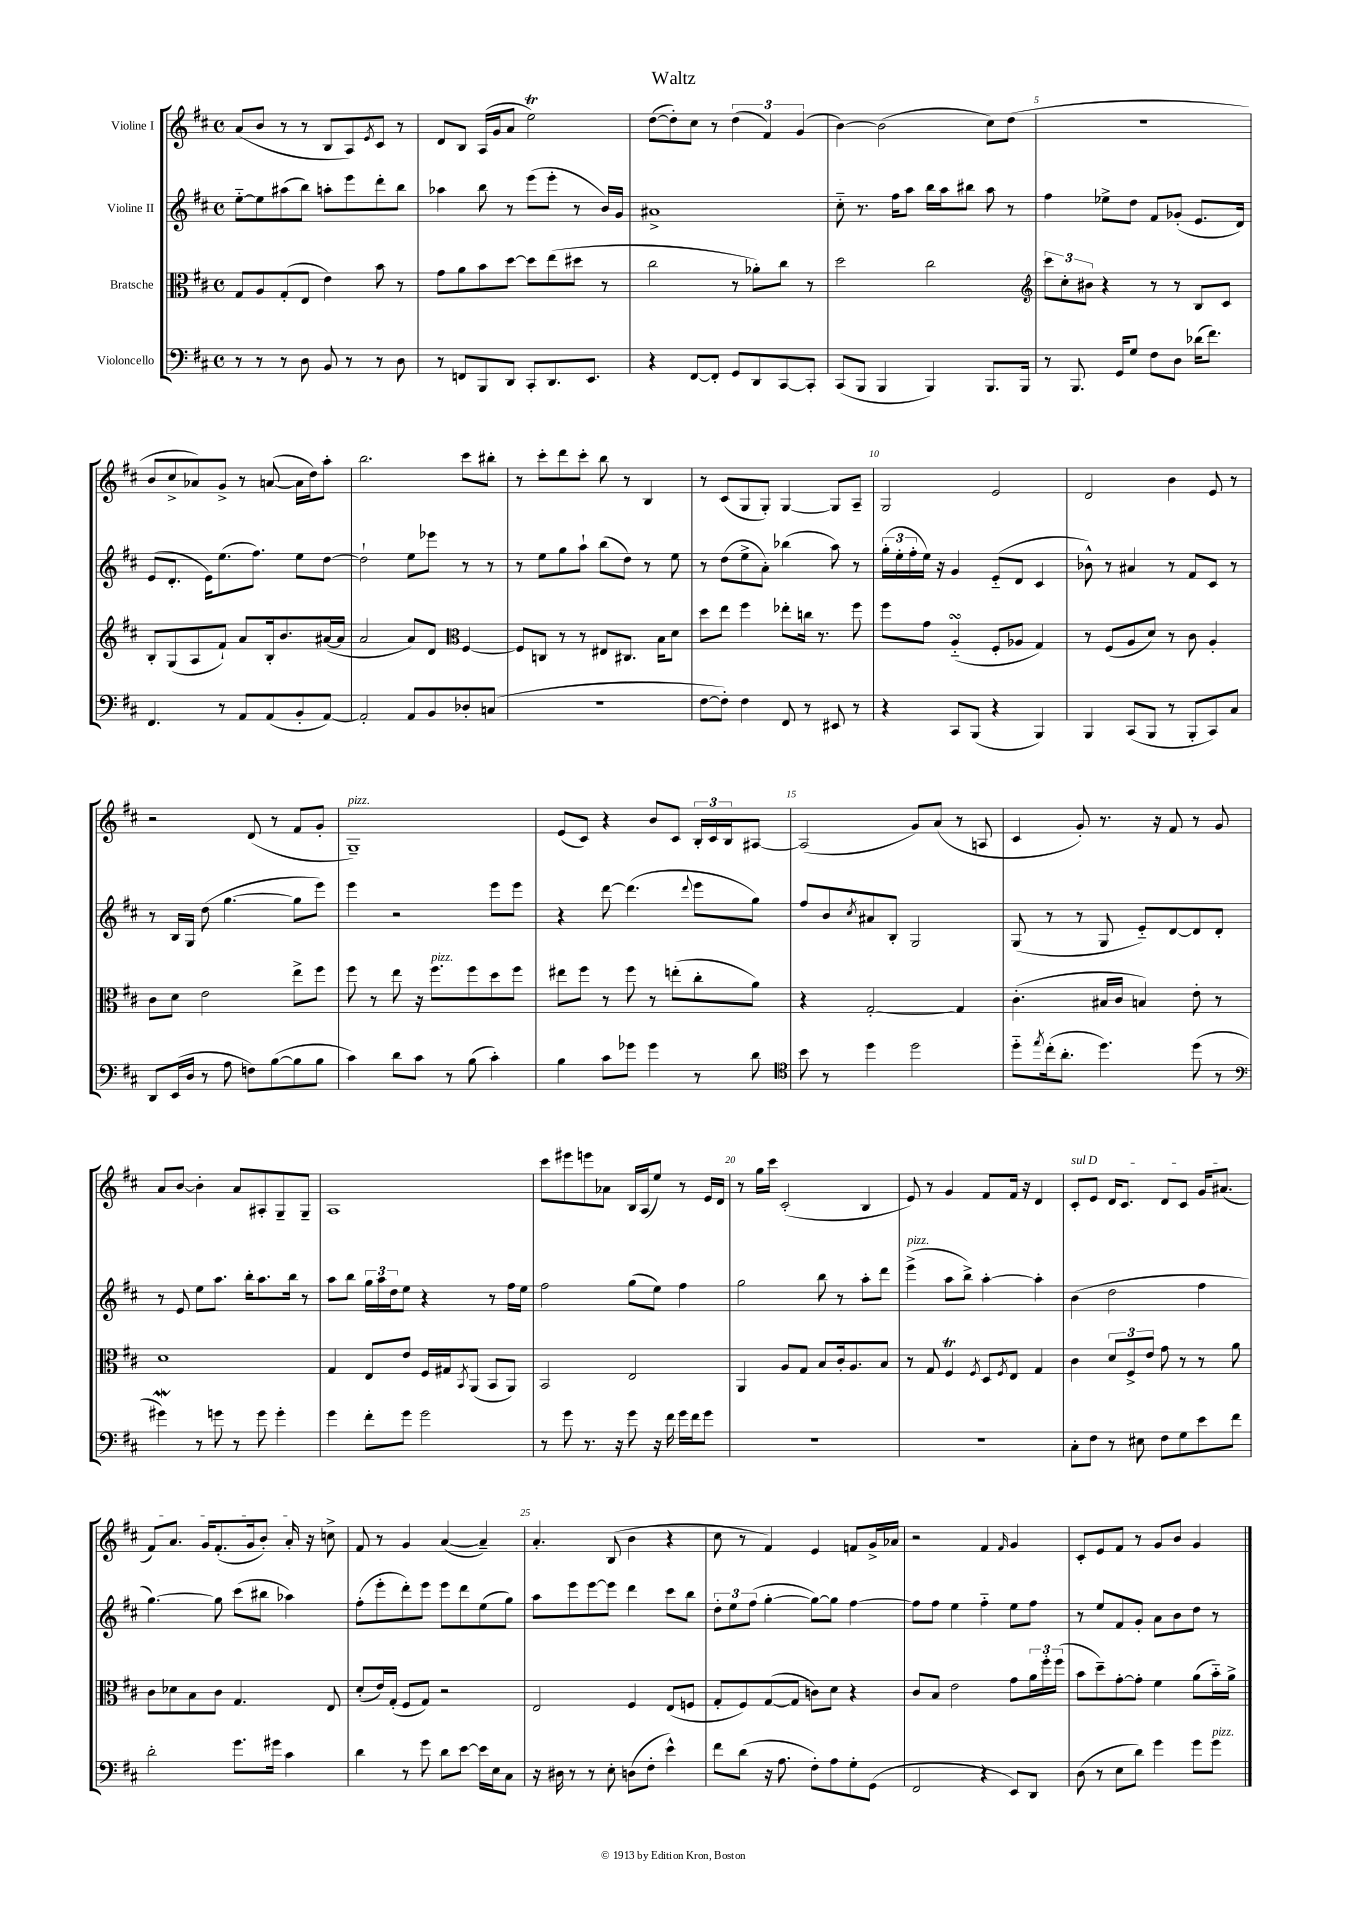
\header { title = "Waltz" }
<<
\new StaffGroup <<
\new Staff = "s0" \with { instrumentName = "Violine I" } {
    \clef treble \key d \major \defaultTimeSignature \time 4/4
    a'8( b'8 r8 r8 b8 a8) \acciaccatura { e'8 } cis'8 r8 |
    d'8 b8 a16( g'16 a'8 e''2\trill) |
    d''8~( d''8-.) cis''8 r8 \tuplet 3/2 { d''4( fis'4) g'4( } |
    b'4~) b'2( cis''8) d''8( |
    r1 |
    b'8 cis''8-> aes'8) g'8-> r8 a'8~( a'16 d''16) a''8-. |
    b''2. cis'''8 bis''8-. |
    r8 cis'''8-. d'''8 cis'''8-. b''8 r8 b4 |
    r8 cis'8( g8 g8-.) g4~ g8 a8-- |
    g2 e'2 |
    d'2 b'4 e'8 r8 |
    r2 d'8( r8 fis'8 g'8-. |
    g1--^\markup { \italic "pizz." }) |
    e'8( cis'8) r4 b'8 cis'8 \tuplet 3/2 { b16-. cis'16 b16 } ais8~ |
    ais2( g'8) a'8( r8 a8 |
    cis'4 g'8-.) r8. r16 fis'8 r8 g'8 |
    a'8 b'8~ b'4-. a'8 ais8-. g8-- g8-- |
    a1 |
    cis'''8 eis'''8 e'''8 aes'8 b16 a16( e''8) r8 e'16 d'16 |
    r8 g''16 cis'''16 cis'2-.( b4 |
    e'8) r8 g'4 fis'8 fis'16 r16 d'4 |
    \once \override TextSpanner.bound-details.left.text = \markup { \italic "sul D" } cis'8-.\startTextSpan e'8 d'16 cis'8. d'8 cis'8 g'16 ais'8.( |
    fis'8) a'8. g'16 fis'8.-.( g'16 b'8-.) a'16-.\stopTextSpan r16 c''8-> |
    fis'8 r8 g'4 a'4~( a'4--) |
    a'4.-. b8( b'4 r4 |
    cis''8 r8 fis'4) e'4 f'8 g'16-> aes'16 |
    r2 fis'4 \grace { fis'16 } g'4 |
    cis'8-. e'8 fis'8 r8 g'8 b'8 g'4 \bar "|." |
}
\new Staff = "s1" \with { instrumentName = "Violine II" } {
    \clef treble \key d \major \defaultTimeSignature \time 4/4
    e''8~-_ e''8 ais''8( b''8) a''8-. e'''8 d'''8-. b''8 |
    aes''4 b''8 r8 e'''8( e'''8-. r8 b'16) g'16 |
    ais'1-> |
    cis''8-_ r8. fis''16 a''8 b''16 a''16 bis''8 a''8 r8 |
    fis''4 ees''8-> d''8 fis'8 ges'8-.( e'8. d'16) |
    e'8( d'8.-. e'16) e''8.( fis''8.) e''8 d''8~ |
    d''2-! e''8 ees'''8 r8 r8 |
    r8 e''8 g''8 a''8-! b''8( d''8) r8 e''8 |
    r8 d''8( e''8-> a'8-.) bes''4( a''8) r8 |
    \tuplet 3/2 { g''16-.( e''16-. fis''16-. } e''16) r16 g'4 e'8-_( d'8 cis'4 |
    bes'8-^) r8 ais'4 r8 fis'8 cis'8 r8 |
    r8 b16 g16 d''8( g''4.~ g''8 e'''8) |
    e'''4 r2 e'''8 e'''8 |
    r4 d'''8~ d'''4.( \appoggiatura { d'''8 } e'''8 g''8) |
    fis''8 b'8 \acciaccatura { cis''8 } ais'8 b8-. g2 |
    g8( r8 r8 g8 e'8-_) d'8~ d'8 d'8-. |
    r8 e'8 e''8 a''8. b''16-. a''8. b''16 r8 |
    a''8 b''8 \tuplet 3/2 { g''16 a''16 d''16 } e''8 r4 r8 fis''16 e''16 |
    fis''2 g''8( e''8) fis''4 |
    g''2 b''8 r8 a''8-. d'''8 |
    e'''4->^\markup { \italic "pizz." }( a''8 b''8->) a''4~-. a''4-. |
    b'4( d''2 fis''4 |
    g''4.~) g''8 cis'''8( bis''8 aes''4) |
    fis''8-.( e'''8-. d'''8-.) e'''8 e'''8 d'''8 e''8( g''8) |
    a''8 e'''8 e'''8~ e'''8 d'''4 cis'''8 b''8 |
    \tuplet 3/2 { d''8-. e''8 fis''8( } g''4~-. g''8~) g''8 fis''4~ |
    fis''8 fis''8 e''4 fis''4-_ e''8 fis''8 |
    r8 e''8 fis'8 g'8-. a'8 b'8 d''8 r8 \bar "|." |
}
\new Staff = "s2" \with { instrumentName = "Bratsche" } {
    \clef alto \key d \major \defaultTimeSignature \time 4/4
    g8 a8 g8-.( e8 e'4) b'8 r8 |
    g'8 a'8 b'8 d''8~ d''8 e''8( dis''8 r8 |
    cis''2 r8 aes'8-.) cis''8 r8 |
    d''2 cis''2 |
    \clef treble \tuplet 3/2 { cis'''8 cis''8-. bis'8 } r4 r8 r8 b8 cis'8 |
    b8-. g8( a8 fis'8-!) a'8 b16-. b'8. ais'16~( ais'16 |
    a'2 a'8) d'8 \clef alto fis4~ |
    fis8 c8 r8 r8 eis8 cis8. b16 d'8 |
    d''8 e''8 fis''4 ees''8-. c''16 r8. fis''8 |
    fis''8 g'8 a4-_\turn( fis8-. aes8 g4) |
    r8 fis8( a8 d'8) r8 cis'8 a4-. |
    cis'8 d'8 e'2 e''8-> fis''8 |
    fis''8 r8 e''8 r16 fis''8.^\markup { \italic "pizz." } fis''8 d''8 fis''8 |
    eis''8 fis''8 r8 fis''8 r8 e''8-.( cis''8-. a'8) |
    r4 g2~-. g4 |
    cis'4.-.( bis16 cis'16 b4) e'8-. r8 |
    d'1 |
    g4 e8 e'8 fis16 gis16 \acciaccatura { b,8 } a,8( b,8 a,8) |
    b,2 e2 |
    a,4 a8 g8 b8 cis'16-. a8. b8 |
    r8 g8 fis4\trill \acciaccatura { fis8 } d8 \acciaccatura { fis8 } e8 g4 |
    cis'4 \tuplet 3/2 { d'8 fis8-> e'8 } g'8 r8 r8 a'8 |
    cis'8 des'8 b8 cis'8 g4. e8 |
    d'8-.( e'16) g16-.( fis8 g8) r2 |
    e2 fis4 e8( f8 |
    g8-. fis8) g8~( g8 c'8) d'8 r4 |
    cis'8 b8 e'2 g'8 \tuplet 3/2 { a'16 fis''16-. fis''16( } |
    b'8 d''8--) g'8~-. g'8-. fis'4 a'8( b'16-_) a'16-> \bar "|." |
}
\new Staff = "s3" \with { instrumentName = "Violoncello" } {
    \clef bass \key d \major \defaultTimeSignature \time 4/4
    r8 r8 r8 d8 b,8 r8 r8 d8 |
    r8 f,8 b,,8 d,8 cis,8-. d,8. e,8. |
    r4 fis,8~ fis,8-. g,8 d,8 cis,8~ cis,8-. |
    cis,8( b,,8 b,,4 b,,4) b,,8. b,,16 |
    r8 b,,8. g,16 g8 fis8 d8 des'16( fis'8.) |
    fis,4. r8 a,8 a,8( b,8-. a,8~) |
    a,2-. a,8 b,8 des8-. c8( |
    R1 |
    fis8~ fis8-.) fis4 fis,8 r8 eis,8 r8 |
    r4 cis,8 b,,8( r4 b,,4) |
    b,,4 cis,8( b,,8 r8 b,,8-. cis,8) cis8 |
    d,8 e,16( d16 r8 a8 f8) b8~( b8 b8 |
    cis'4) d'8 cis'8 r8 b8( cis'4-.) |
    b4 cis'8 ges'8 ges'4 r8 d'8 |
    \clef tenor b'8 r8 d''4 d''2 |
    d''8-_ \acciaccatura { e''8 } cis''16-.( a'8.-. d''4.) d''8( r8 |
    \clef bass gis'4\mordent) r8 g'8 r8 g'8 g'4-. |
    g'4 fis'8-. g'8 g'2 |
    r8 g'8 r8. r16 g'8 r16 fis'16 g'16 fis'16 g'8 |
    R1 |
    R1 |
    cis8-. fis8 r8 eis8 fis8 g8 e'8 fis'8 |
    d'2-. g'8. gis'16 cis'4 |
    d'4 r8 g'8 d'8 e'8~ e'16 e16 cis8 |
    r16 dis16 r8 r8 e8-. d8( fis8-. e'4-^) |
    fis'8 d'8( r16 a8. fis8-.) a8 g8-. g,8( |
    fis,2 r4 e,8) d,8 |
    d8( r8 e8 d'8) g'4 g'8 g'8^\markup { \italic "pizz." } \bar "|." |
}
>>
>>
\layout { \context { \Score \override BarNumber.break-visibility = ##(#f #t #t) barNumberVisibility = #(every-nth-bar-number-visible 5) } }
